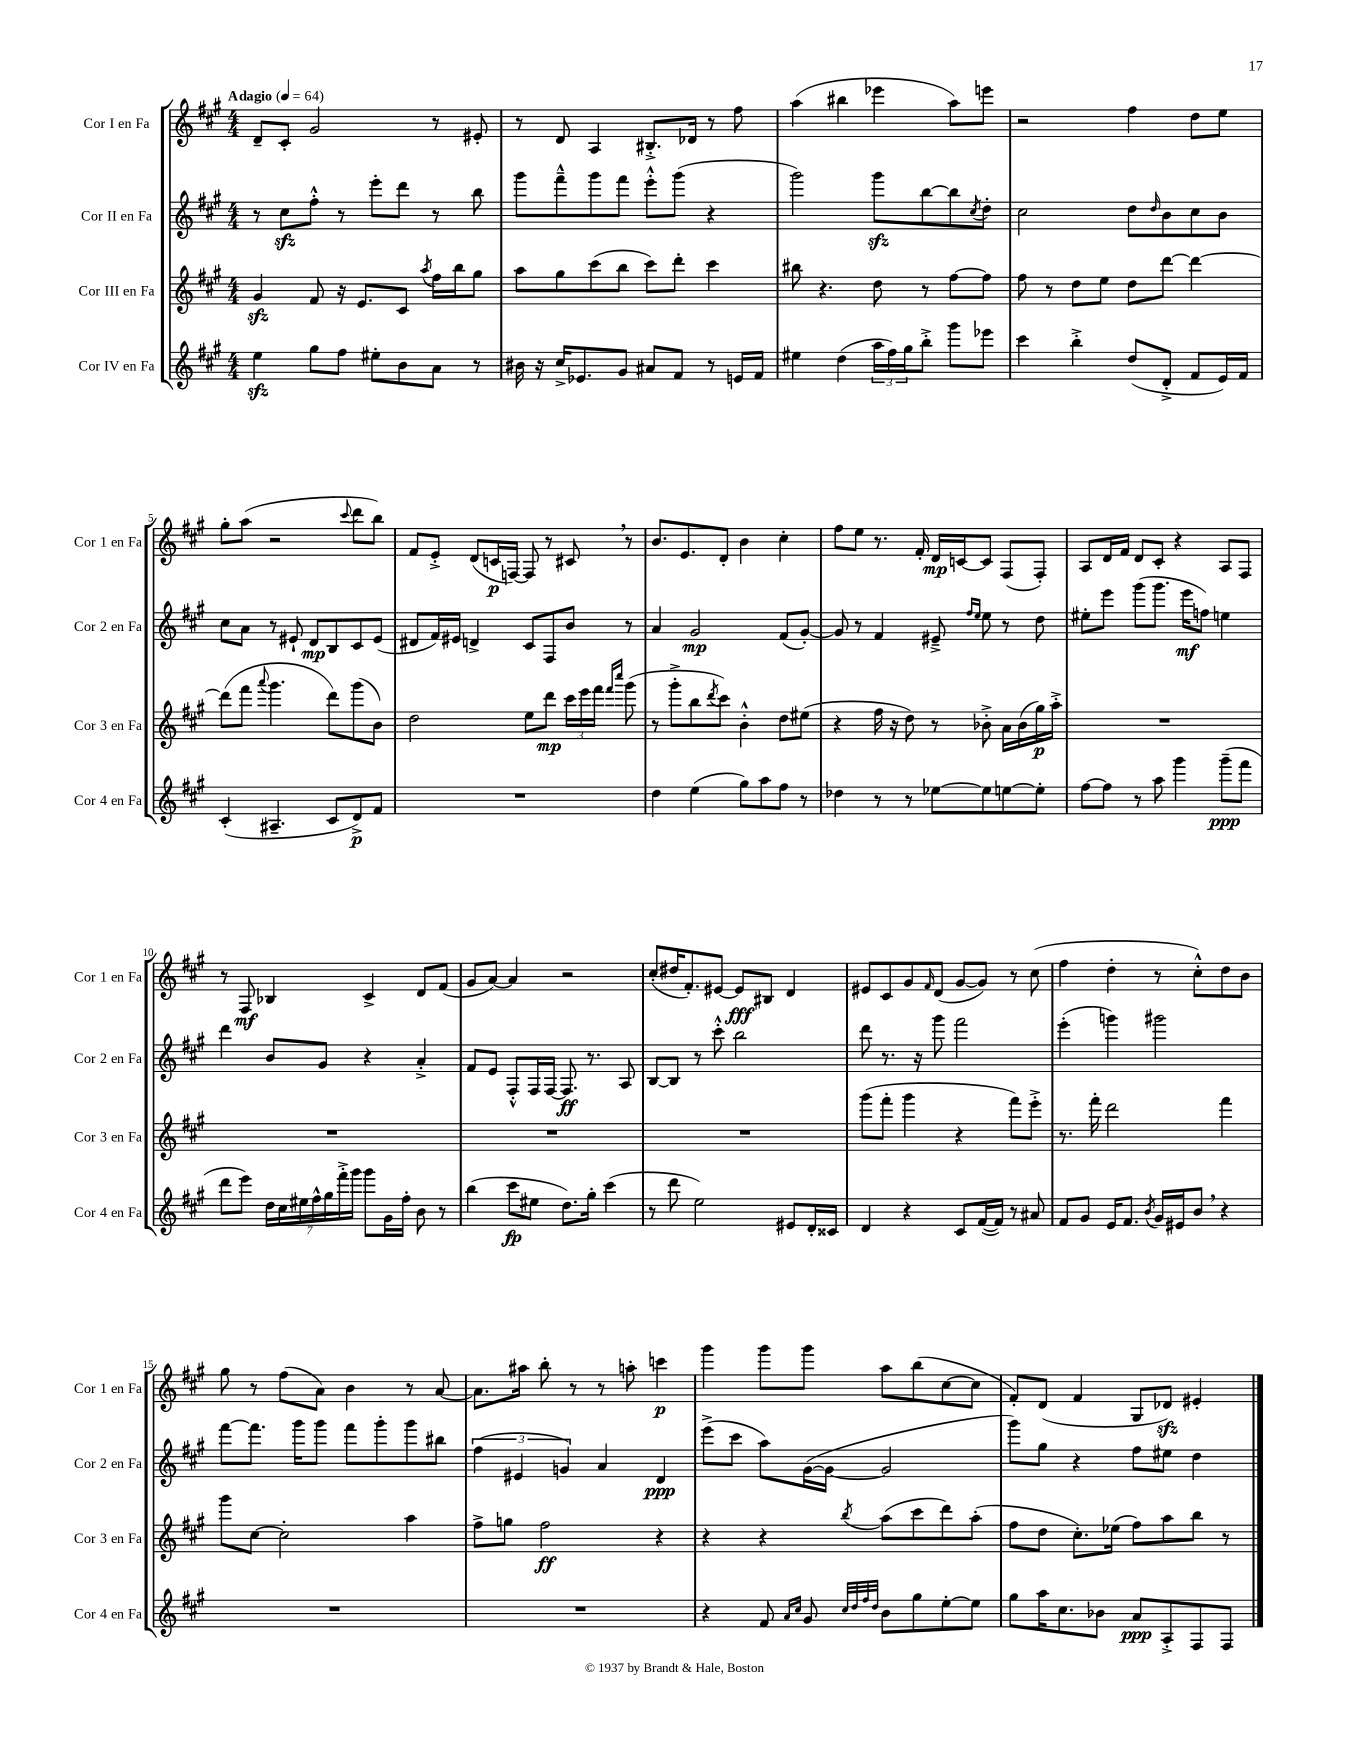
<<
\new StaffGroup <<
\new Staff = "s0" \with { instrumentName = "Cor I en Fa" shortInstrumentName = "Cor 1 en Fa" } {
    \clef treble \key a \major \numericTimeSignature \time 4/4 \tempo "Adagio" 4 = 64
    d'8-- cis'8-. gis'2 r8 eis'8-. |
    r8 d'8 a4 bis8.-.-> des'16 r8 fis''8 |
    a''4( bis''4 ees'''4 a''8) e'''8 |
    r2 fis''4 d''8 e''8 |
    gis''8-. a''8( r2 \appoggiatura { cis'''8 } d'''8 b''8) |
    fis'8 e'8-.-> d'8( c'16\p f16~) f8 r8 cis'8 \breathe r8 |
    b'8. e'8. d'8-. b'4 cis''4-. |
    fis''8 e''8 r8. fis'16-. d'16\mp c'16~ c'8 fis8( fis8-.) |
    a8 d'16 fis'16 d'8 cis'8-. r4 a8 fis8 |
    r8 fis8\mf bes4 cis'4-> d'8 fis'8( |
    gis'8 a'8~) a'4 r2 |
    cis''8-.( dis''16 fis'8.-.) eis'8~ eis'8\fff bis8 d'4 |
    eis'8 cis'8 gis'8 \grace { fis'16 } d'8( gis'8~ gis'8) r8 cis''8( |
    fis''4 d''4-. r8 cis''8-.-^) d''8 b'8 |
    gis''8 r8 fis''8( a'8) b'4 r8 a'8~ |
    a'8. ais''16 b''8-. r8 r8 a''8-. c'''4\p |
    gis'''4 gis'''8 gis'''8 a''8 b''8( cis''8~ cis''8 |
    fis'8-.) d'8( fis'4 gis8 des'8\sfz) eis'4-. \bar "|." |
}
\new Staff = "s1" \with { instrumentName = "Cor II en Fa" shortInstrumentName = "Cor 2 en Fa" } {
    \clef treble \key a \major \numericTimeSignature \time 4/4
    r8 cis''8\sfz fis''8-.-^ r8 e'''8-. d'''8 r8 b''8 |
    gis'''8 fis'''8---^ gis'''8 fis'''8 e'''8-.-^ gis'''8( r4 |
    gis'''2) gis'''8\sfz b''8~ b''8 \acciaccatura { cis''8 } d''8-. |
    cis''2 d''8 \grace { d''16 } b'8 cis''8 b'8 |
    cis''8 a'8 r8 eis'8-! d'8\mp b8 cis'8 eis'8( |
    dis'8 fis'16) eis'16 d'4-> cis'8 fis8 b'8 r8 |
    a'4 gis'2\mp fis'8( gis'8~-.) |
    gis'8 r8 fis'4 eis'8---> \grace { fis''16 e''16 } e''8 r8 d''8 |
    eis''8-. e'''8 gis'''8( gis'''8. e'''16\mf f''8) e''4 |
    d'''4 b'8 gis'8 r4 a'4-.-> |
    fis'8 e'8 fis8-.-^ fis16 fis16~ fis8.\ff r8. a8 |
    b8~ b8 r8 cis'''8-.-^ b''2 |
    d'''8 r8. r16 gis'''8 fis'''2 |
    e'''4-.( g'''4) gis'''2 |
    fis'''8~ fis'''8. gis'''16 gis'''8 fis'''8 gis'''8-. gis'''8 bis''8 |
    \tuplet 3/2 { fis''4( eis'4 g'4) } a'4 d'4\ppp |
    e'''8->( cis'''8 a''8) gis'16~( gis'16~ gis'2 |
    gis'''8) gis''8 r4 fis''8 eis''8 d''4 \bar "|." |
}
\new Staff = "s2" \with { instrumentName = "Cor III en Fa" shortInstrumentName = "Cor 3 en Fa" } {
    \clef treble \key a \major \numericTimeSignature \time 4/4
    gis'4\sfz fis'8 r16 e'8. cis'8 \acciaccatura { a''8 } fis''16 b''16 gis''8 |
    a''8 gis''8 cis'''8( b''8 cis'''8) d'''8-. cis'''4 |
    bis''8 r4. d''8 r8 fis''8~ fis''8 |
    fis''8 r8 d''8 e''8 d''8 d'''8~ d'''4~ |
    d'''8( fis'''8 \appoggiatura { a'''8 } gis'''4. d'''8) gis'''8( b'8) |
    d''2 e''8 d'''8\mp \tuplet 3/2 { cis'''16 e'''16 fis'''16 } \grace { fis'''16 cis''''16 } gis'''8( |
    r8 gis'''8-.-> b''8 \acciaccatura { d'''8 } cis'''8) b'4-.-^ d''8 eis''8( |
    r4 fis''16 r16 d''8) r8 bes'8-.-> a'16 bes'16( gis''16\p) a''16-.-> |
    R1 |
    R1 |
    R1 |
    R1 |
    gis'''8( fis'''8-. gis'''4 r4 fis'''8) e'''8-.-> |
    r8. fis'''16-. d'''2 fis'''4 |
    gis'''8 cis''8~ cis''2-. a''4 |
    fis''8-> g''8 fis''2\ff r4 |
    r4 r4 \acciaccatura { b''8 } a''8( cis'''8 d'''8) a''8-.( |
    fis''8 d''8 cis''8.-.) ees''16( fis''8) a''8 b''8 r8 \bar "|." |
}
\new Staff = "s3" \with { instrumentName = "Cor IV en Fa" shortInstrumentName = "Cor 4 en Fa" } {
    \clef treble \key a \major \numericTimeSignature \time 4/4
    e''4\sfz gis''8 fis''8 eis''8-. b'8 a'8 r8 |
    bis'16 r16 cis''16-> ees'8. gis'8 ais'8 fis'8 r8 e'16 fis'16 |
    eis''4 d''4( \tuplet 3/2 { a''16 fis''16) gis''16 } b''8-.-> gis'''8 ees'''8 |
    cis'''4 b''4-.-> d''8( d'8-.-> fis'8 e'16) fis'16 |
    cis'4-.( ais4.-- cis'8 d'8->\p) fis'8 |
    R1 |
    d''4 e''4( gis''8) a''8 fis''8 r8 |
    des''4 r8 r8 ees''8~ ees''8 e''8~ e''8-. |
    fis''8~ fis''8 r8 a''8 gis'''4 gis'''8--\ppp( fis'''8 |
    d'''8 e'''8) \tuplet 7/4 { d''16 cis''16 eis''16 fis''16-^ gis''16 fis'''16-.-> gis'''16 } gis'''8 gis'16 fis''16-. b'8 r8 |
    b''4( cis'''8\fp eis''8 d''8.) gis''16-. cis'''4( |
    r8 d'''8 e''2) eis'8 d'16-. cisis'16 |
    d'4 r4 cis'8 fis'16~( fis'16) r8 ais'8 |
    fis'8 gis'8 e'16 fis'8. \acciaccatura { b'8 } gis'16 eis'16 b'8 \breathe r4 |
    R1 |
    R1 |
    r4 fis'8 \grace { a'16 cis''16 } gis'8 \grace { cis''32 d''32 fis''32 d''32 } b'8 gis''8 e''8~-. e''8 |
    gis''8 a''16 cis''8. bes'8 a'8\ppp a8-.-> fis8 fis8 \bar "|." |
}
>>
>>
